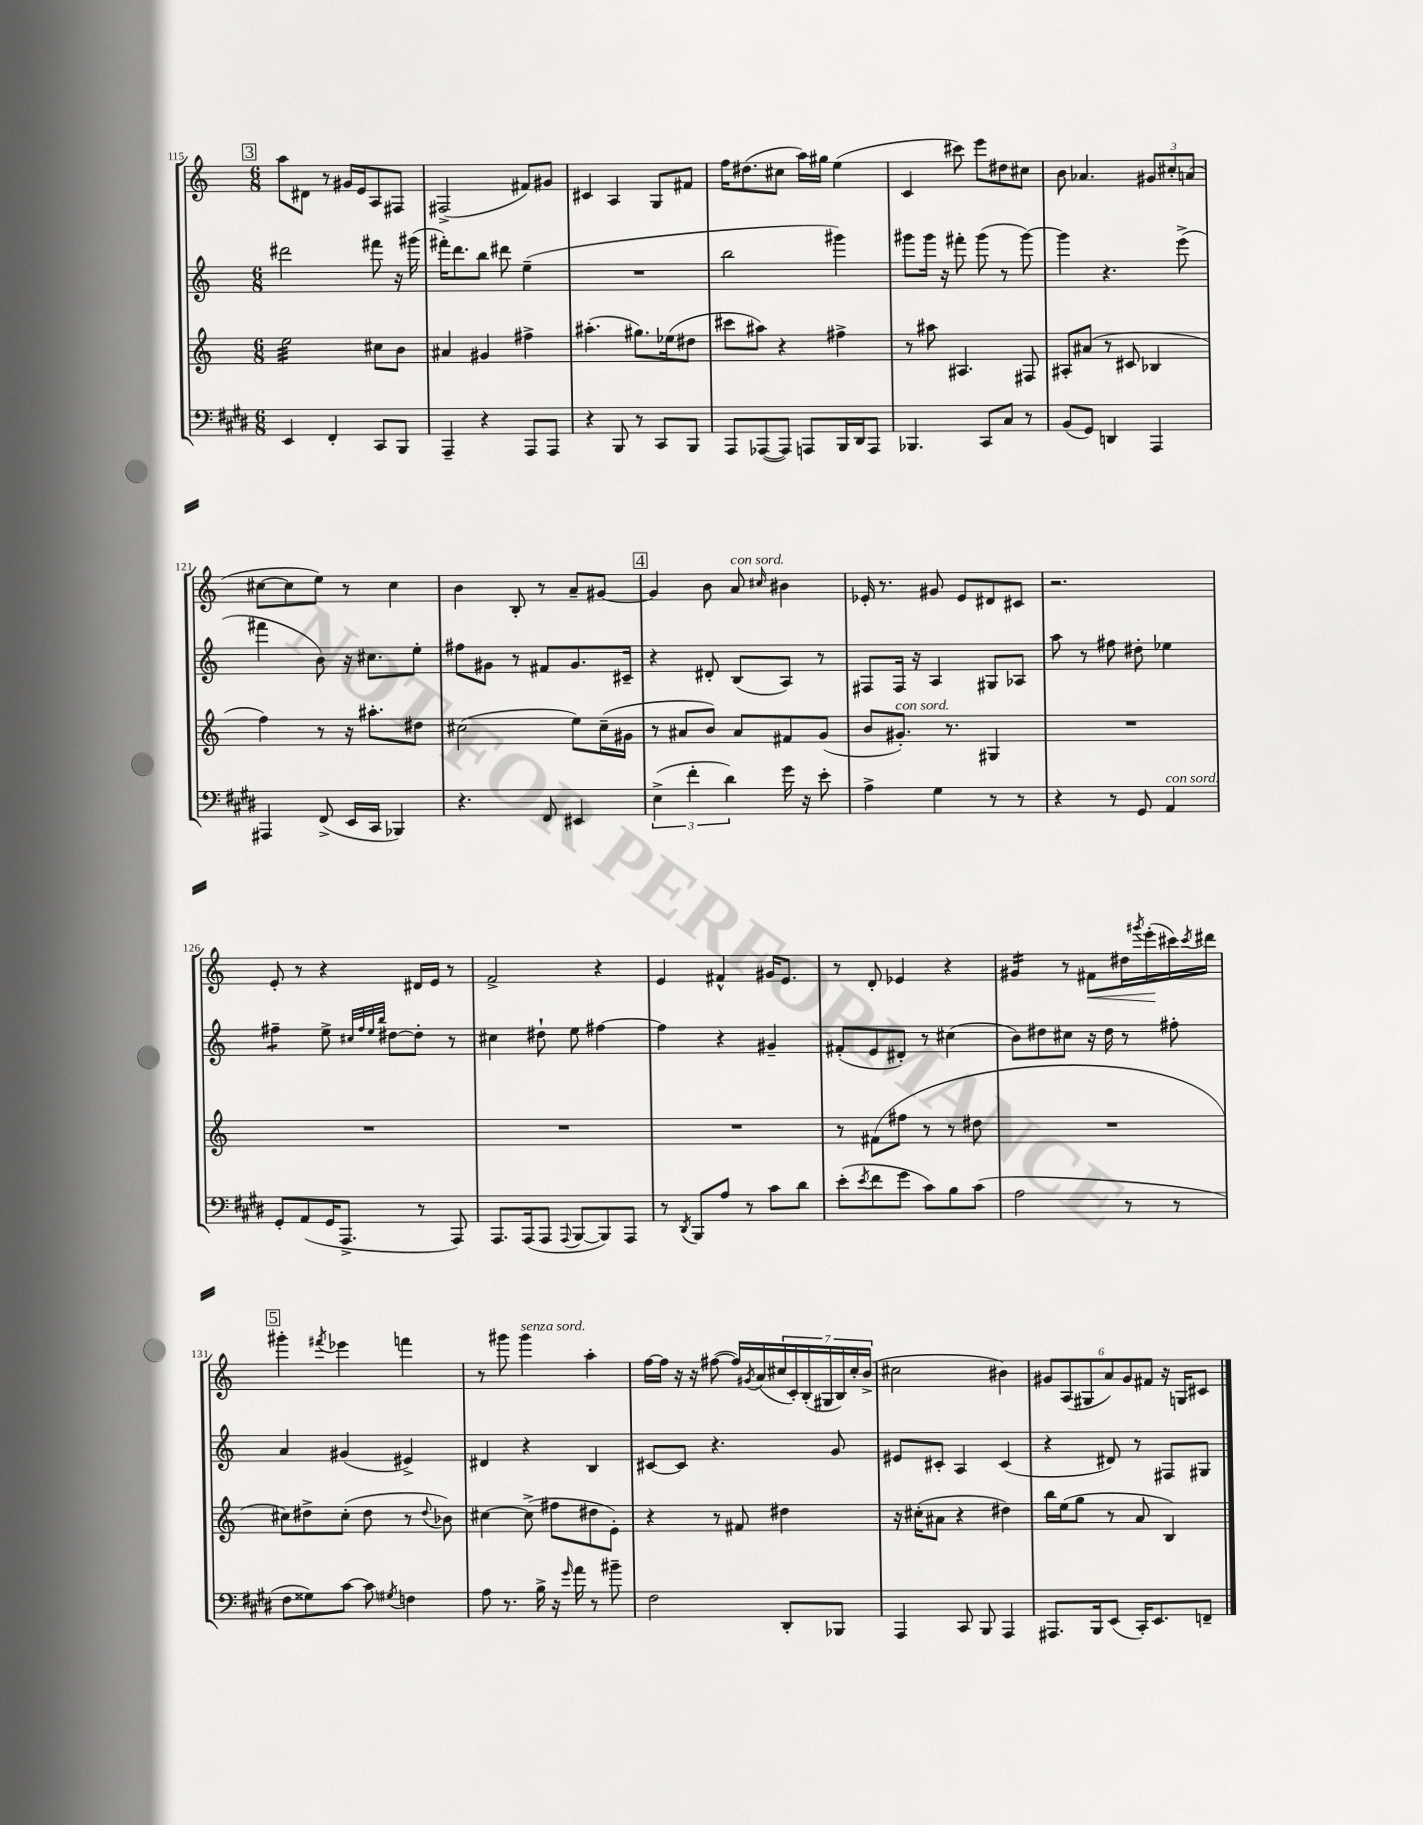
<<
\new StaffGroup <<
\new Staff = "s0" {
    \clef treble \key c \major \numericTimeSignature \time 6/8
    \mark \markup { \box "3" } a''8 dis'8 r8 gis'16 e'16 a8 fis8 |
    fis2->( fis'8) gis'8 |
    cis'4 a4 g8 fis'8 |
    f''16 dis''8.( cis''8 a''16) gis''16 e''4( |
    c'4 cis'''8) e'''8 dis''8 cis''8 |
    b'8 aes'4. \tuplet 3/2 { gis'8 cis''8-. a'8( } |
    cis''8~ cis''8 e''8) r8 cis''4 |
    b'4 b8-. r8 a'8-- gis'8~ |
    \mark \markup { \box "4" } gis'4 b'8 a'8^\markup { \italic "con sord." } \grace { cis''16 } bis'4 |
    ees'16-. r8. gis'8 ees'8 dis'8 cis'8 |
    r2. |
    e'8-. r8 r4 dis'16 e'16 r8 |
    f'2-> r4 |
    e'4 fis'4-^ gis'16 e'8. |
    r8 d'8-. ees'4 r4 |
    gis'4:16 r8 fis'8\< dis''16 \acciaccatura { gis'''8 } e'''16-.\!( cis'''16) \acciaccatura { cis'''8 } dis'''16 |
    \mark \markup { \box "5" } gis'''4-. \acciaccatura { fis'''8 } ees'''4 f'''4 |
    r8 gis'''8 gis'''4^\markup { \italic "senza sord." } a''4-. |
    f''16~ f''16 r16 r16 fis''8~( fis''16) \acciaccatura { gis'8 } a'16( \tuplet 7/4 { cis''16 c'16-.) b16-.( gis16 b16) cis''16-. b'16->( } |
    cis''2 bis'4) |
    \tuplet 6/4 { gis'8 a8( gis8 a'8) gis'8 fis'8 } r16 g16 cis'8 \bar "|." |
}
\new Staff = "s1" {
    \clef treble \key c \major \numericTimeSignature \time 6/8
    \mark \markup { \box "3" } dis'''2 fis'''8 r16 gis'''16( |
    fis'''16-.) d'''8. b''8 dis'''8 e''4--( |
    R2. |
    b''2 gis'''4) |
    gis'''8 gis'''16 r16 fis'''8-. gis'''8( r8 gis'''8~) |
    gis'''4 r4. e'''8->( |
    fis'''4 b'8) r16 cis''8. e''8-. |
    fis''8 gis'8 r8 fis'8 gis'8. cis'16-- |
    \mark \markup { \box "4" } r4 dis'8-. b8( a8) r8 |
    fis8 fis16 r16 a4 gis8 aes8 |
    a''8 r8 fis''8 dis''8-. ees''4 |
    fis''4:8-- e''8-> \grace { cis''32 fis''32 e''32 b''32 } dis''8~ dis''8-. r8 |
    cis''4 dis''8-! e''8 fis''4~ |
    fis''4 r4 gis'4-- |
    fis'8-.( e'8 dis'8-.) r8 cis''4( |
    b'8) dis''8 cis''8 r16 dis''16 r8 fis''8-. |
    \mark \markup { \box "5" } a'4 gis'4( eis'4->) |
    dis'4 r4 b4 |
    cis'8~ cis'8 r4. g'8 |
    eis'8 cis'8-. a4 cis'4( |
    r4 dis'8) r8 fis8 gis8 \bar "|." |
}
\new Staff = "s2" {
    \clef treble \key c \major \numericTimeSignature \time 6/8
    \mark \markup { \box "3" } e''2:32 cis''8 b'8 |
    ais'4 gis'4 fis''4-> |
    ais''4.-.( gis''8.) ees''16( dis''8 |
    cis'''8 ais''8) r4 fis''4-> |
    r8 ais''8 ais4. fis8 |
    ais8-. ais'8( r8 cis'8 bes4 |
    f''4) r8 r16 ais''8.-. dis''8 |
    cis''2( e''8) cis''16--( gis'16 |
    \mark \markup { \box "4" } r8 ais'8 b'8) ais'8 fis'8 g'8( |
    b'8 gis'8.-.^\markup { \italic "con sord." }) r8. gis4 |
    R2. |
    R2. |
    R2. |
    R2. |
    r8 fis'8( fis''8 r8 r8 dis''8 |
    R2. |
    \mark \markup { \box "5" } cis''8) dis''8-> cis''8-.( dis''8 r8 \appoggiatura { dis''8 } bes'8) |
    cis''4~ cis''8->( fis''8 dis''8 e'8-.) |
    r4 r8 fis'8 dis''4 |
    r16 cis''16-.( ais'8 r4 dis''4) |
    b''16 e''16( g''8 r8 a'8 b4) \bar "|." |
}
\new Staff = "s3" {
    \clef bass \key e \major \numericTimeSignature \time 6/8
    \mark \markup { \box "3" } e,4 fis,4-. cis,8 b,,8 |
    a,,4-- r4 a,,8 a,,8 |
    r4 b,,8 r8 cis,8 b,,8 |
    a,,8 aes,,8~( aes,,8) a,,8 b,,16 dis,16 a,,8 |
    bes,,4. cis,8 cis8 r8 |
    b,8( gis,8) d,4 a,,4 |
    ais,,4 fis,8->( e,16 cis,16 bes,,4) |
    r4. fis,8 eis,4 |
    \mark \markup { \box "4" } \tuplet 3/2 { e4->( fis'4-. dis'4) } gis'16 r16 e'8-. |
    a4-> gis4 r8 r8 |
    r4 r8 gis,8 a,4^\markup { \italic "con sord." } |
    gis,8-. a,8( gis,16 a,,8.-> r8 a,,8) |
    a,,8. a,,16( a,,8 \appoggiatura { a,,8 } b,,8~ b,,8) a,,8 |
    r8 \acciaccatura { dis,8 } b,,8 a8 r8 cis'8 dis'8 |
    e'8-.( \acciaccatura { e'8 } fis'8 gis'8 cis'8) b8 cis'8( |
    a2 r8 r8 |
    \mark \markup { \box "5" } fis8 gisis8) cis'8~ cis'8 \acciaccatura { gis8 } f4 |
    a8 r8. b16-> r16 \grace { gis'16 } a'16 r8 bis'8-- |
    fis2 dis,8-. bes,,8 |
    a,,4 cis,8 b,,8 a,,4 |
    ais,,8. b,,16 e,8( cis,16-.) e,8. f,8-- \bar "|." |
}
>>
>>
\layout { \context { \Score currentBarNumber = #115 } }
